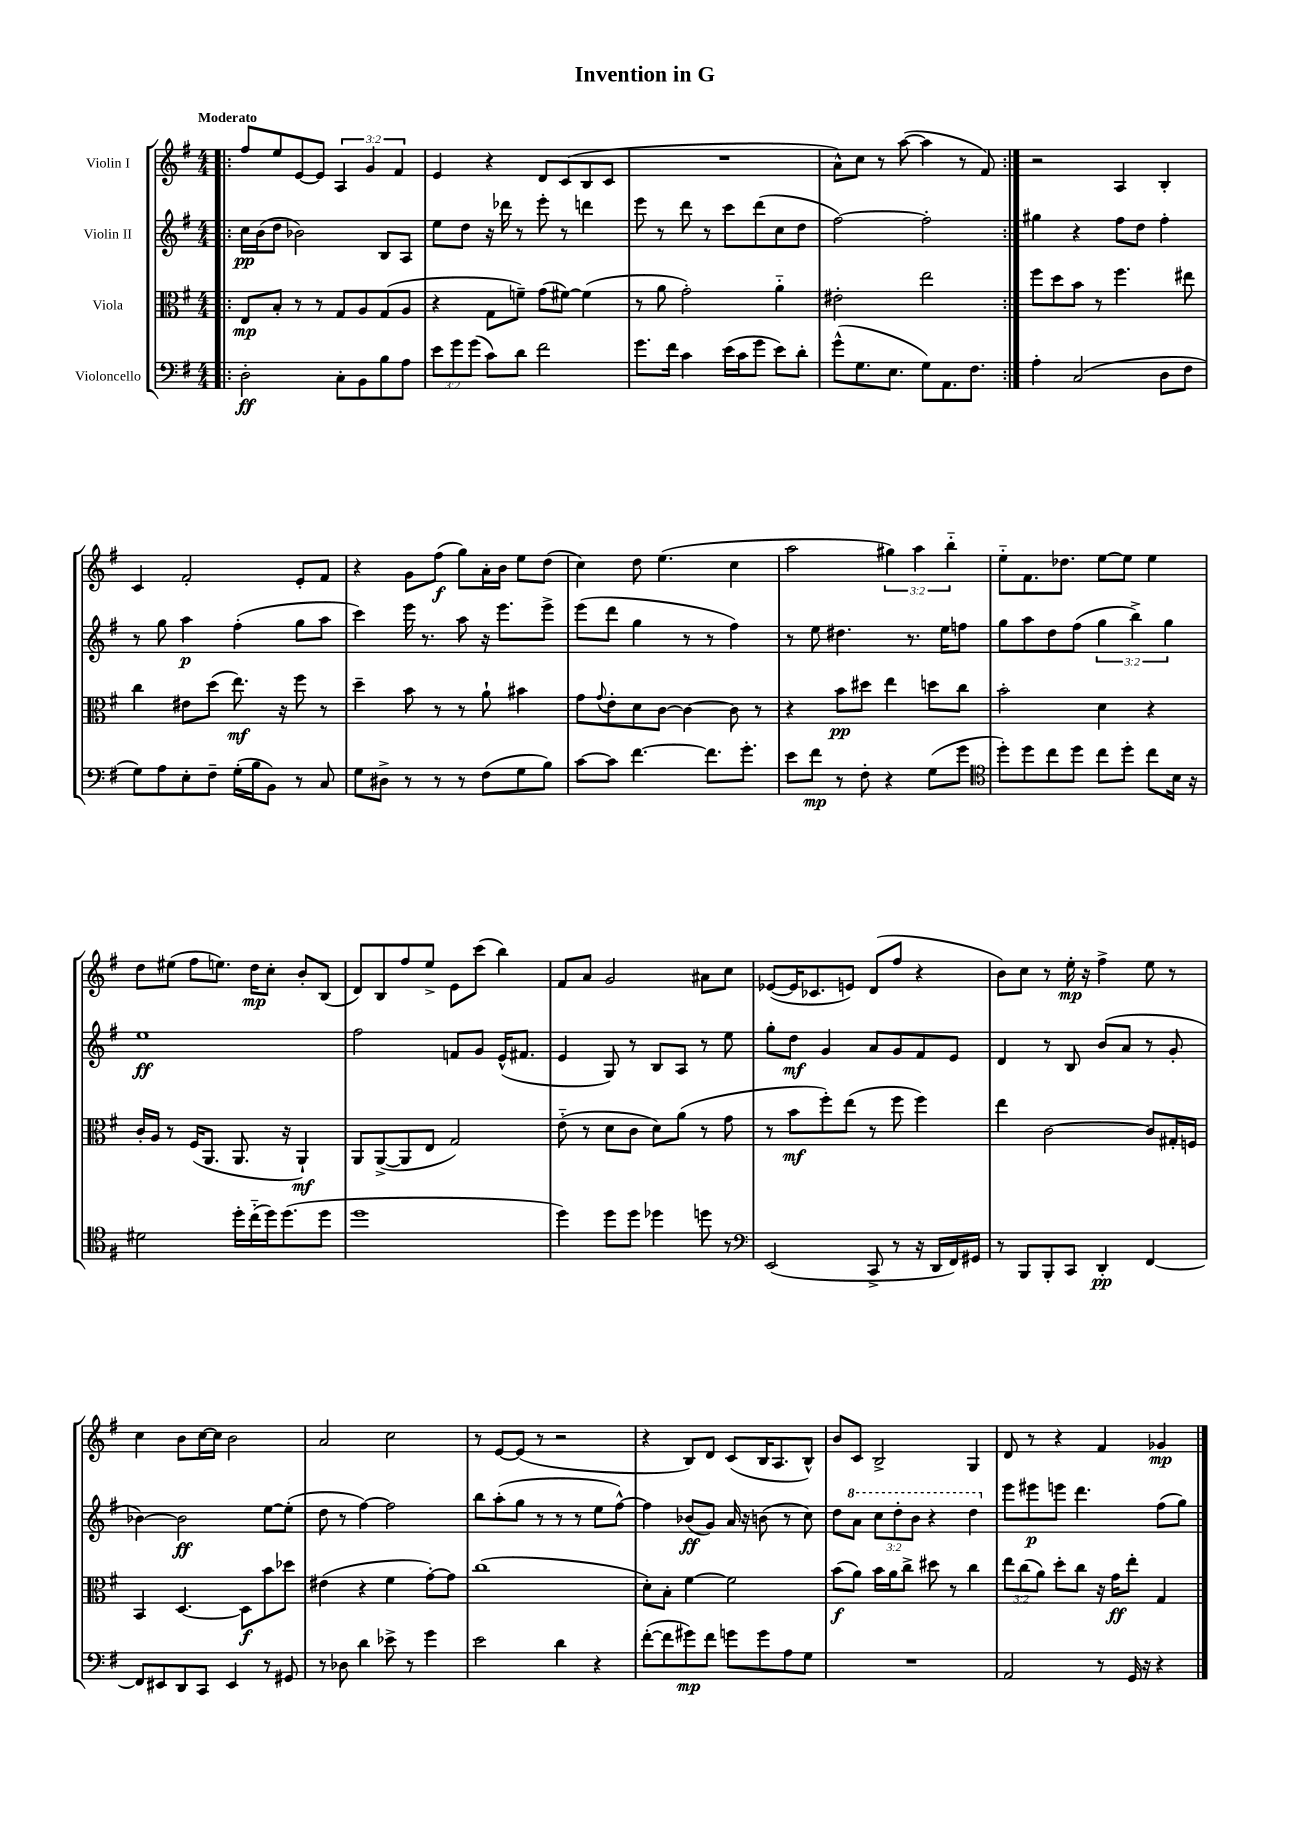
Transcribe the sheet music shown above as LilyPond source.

\header { title = "Invention in G" }
<<
\new StaffGroup <<
\new Staff = "s0" \with { instrumentName = "Violin I" } {
    \clef treble \key g \major \numericTimeSignature \time 4/4 \override Staff.TupletNumber.text = #tuplet-number::calc-fraction-text \tempo "Moderato"
    \repeat volta 2 { \bar ".|:" fis''8 e''8 e'8~ e'8 \tuplet 3/2 { a4 g'4 fis'4 } |
    e'4 r4 d'8 c'8( b8 c'8 |
    R1 |
    a'8-^) c''8 r8 a''8~( a''4 r8 fis'8) | }
    r2 a4 b4-. |
    c'4 fis'2-. e'8-. fis'8 |
    r4 g'8 fis''8\f( g''8) a'16-. b'16 e''8 d''8( |
    c''4) d''8 e''4.( c''4 |
    a''2 \tuplet 3/2 { gis''4) a''4 b''4-_ } |
    e''8-_ fis'8. des''8. e''8~ e''8 e''4 |
    d''8 eis''8( fis''8 e''8.) d''16\mp c''8-. b'8-. b8( |
    d'8) b8 fis''8 e''8-> e'8 c'''8( b''4) |
    fis'8 a'8 g'2 ais'8 c''8 |
    ees'8~( ees'16 ces'8. e'8) d'8( fis''8 r4 |
    b'8) c''8 r8 e''16-.\mp r16 fis''4-> e''8 r8 |
    c''4 b'8 c''16~ c''16 b'2 |
    a'2 c''2 |
    r8 e'8~ e'8( r8 r2 |
    r4 b8) d'8 c'8( b16 a8. b8-^) |
    b'8 c'8 b2-> g4 |
    d'8 r8 r4 fis'4 ges'4\mp \bar "|." |
}
\new Staff = "s1" \with { instrumentName = "Violin II" } {
    \clef treble \key g \major \numericTimeSignature \time 4/4 \override Staff.TupletNumber.text = #tuplet-number::calc-fraction-text
    \repeat volta 2 { \bar ".|:" c''16\pp b'16( d''8 bes'2) b8 a8 |
    e''8 d''8 r16 des'''16 r8 e'''8-. r8 d'''4 |
    e'''8 r8 d'''8 r8 c'''8 d'''8( c''8 d''8 |
    fis''2~) fis''2-. | }
    gis''4 r4 fis''8 d''8 fis''4-. |
    r8 g''8 a''4\p fis''4-.( g''8 a''8 |
    c'''4) e'''16 r8. a''8 r16 e'''8. e'''8-> |
    e'''8( d'''8 g''4 r8 r8 fis''4) |
    r8 e''8 dis''4. r8. e''16 f''8 |
    g''8 a''8 d''8 fis''8( \tuplet 3/2 { g''4 b''4->) g''4 } |
    e''1\ff |
    fis''2 f'8 g'8 e'16-^( fis'8. |
    e'4 g8) r8 b8 a8 r8 e''8 |
    g''8-. d''8\mf g'4 a'8 g'8 fis'8 e'8 |
    d'4 r8 b8 b'8( a'8 r8 g'8-. |
    bes'4~) bes'2\ff e''8~ e''8-.( |
    d''8 r8 fis''4~) fis''2 |
    b''8 a''8-.( g''8 r8 r8 r8 e''8 fis''8~-^) |
    fis''4 bes'8\ff( g'8) a'16 r16 b'8( r8 c''8) |
    d''8 \ottava #1 a''8 \tuplet 3/2 { c'''8 d'''8-. b''8 } r4 d'''4 \ottava #0 |
    e'''8 eis'''8\p e'''8 d'''4. fis''8( g''8) \bar "|." |
}
\new Staff = "s2" \with { instrumentName = "Viola" } {
    \clef alto \key g \major \numericTimeSignature \time 4/4 \override Staff.TupletNumber.text = #tuplet-number::calc-fraction-text
    \repeat volta 2 { \bar ".|:" e8\mp b8-. r8 r8 g8 a8 g8( a8 |
    r4 g8 f'8--) g'8( fis'8~) fis'4( |
    r8 a'8 g'2-.) a'4-_ |
    eis'2-. e''2 | }
    fis''8 d''8 b'8 r8 fis''4. eis''8 |
    c''4 eis'8 d''8( e''8.\mf) r16 fis''8 r8 |
    d''4-- b'8 r8 r8 a'8-! bis'4 |
    g'8 \appoggiatura { g'8 } e'8-. d'8 c'8~ c'4~ c'8 r8 |
    r4 b'8\pp dis''8 e''4 d''8 c''8 |
    b'2-. d'4 r4 |
    c'16-. a16 r8 fis16( a,8. a,8. r16 a,4-!\mf) |
    a,8 a,8~->( a,8 e8 g2) |
    e'8-_( r8 d'8 c'8 d'8) a'8( r8 g'8 |
    r8 b'8\mf fis''8-.) e''8( r8 fis''8 fis''4) |
    e''4 c'2~ c'8 gis16-. f16 |
    b,4 d4.~ d8\f b'8 des''8 |
    eis'4( r4 fis'4 g'8~-.) g'8 |
    c''1( |
    d'8-.) b8-. fis'4~ fis'2 |
    b'8\f( a'8) b'16 a'16 c''8-> dis''8 r8 c''4 |
    \tuplet 3/2 { e''8 c''8( a'8) } d''8-. c''8 r16 g'16\ff e''8-. g4 \bar "|." |
}
\new Staff = "s3" \with { instrumentName = "Violoncello" } {
    \clef bass \key g \major \numericTimeSignature \time 4/4 \override Staff.TupletNumber.text = #tuplet-number::calc-fraction-text
    \repeat volta 2 { \bar ".|:" d2-.\ff c8-. b,8 b8 a8 |
    \tuplet 3/2 { e'8 g'8 g'8( } c'8) d'8 fis'2 |
    g'8. fis'16 c'4 e'16( c'16 g'8 e'8) d'8-. |
    g'8-^( g8. e8. g8) a,8. fis8. | }
    a4-. c2( d8 fis8 |
    g8) a8 e8-. fis8-- g16-.( b16 b,8) r8 c8 |
    g8 dis8-> r8 r8 r8 fis8( g8 b8) |
    c'8~ c'8 fis'4.~ fis'8. g'8.-. |
    e'8 fis'8\mp r8 fis8-. r4 g8( g'8 |
    \clef tenor d''8-.) d''8 c''8 d''8 c''8 d''8-. c''8 b16 r16 |
    dis'2 d''16-. c''16-_( d''16) d''8.( d''8 |
    d''1 |
    d''4) d''8 d''8 des''4 d''8 r8 |
    \clef bass e,2( c,8-> r8 r16 d,16 fis,16) gis,16 |
    r8 b,,8 b,,8-. c,8 d,4-.\pp fis,4~ |
    fis,8 eis,8 d,8 c,8 eis,4 r8 gis,8 |
    r8 des8 d'4 ees'8-> r8 g'4 |
    e'2 d'4 r4 |
    fis'8~-.( fis'8 gis'8\mp) fis'8 g'8 g'8 a8 g8 |
    R1 |
    a,2 r8 g,16 r16 r4 \bar "|." |
}
>>
>>
\layout { \context { \Score \remove "Bar_number_engraver" } }
